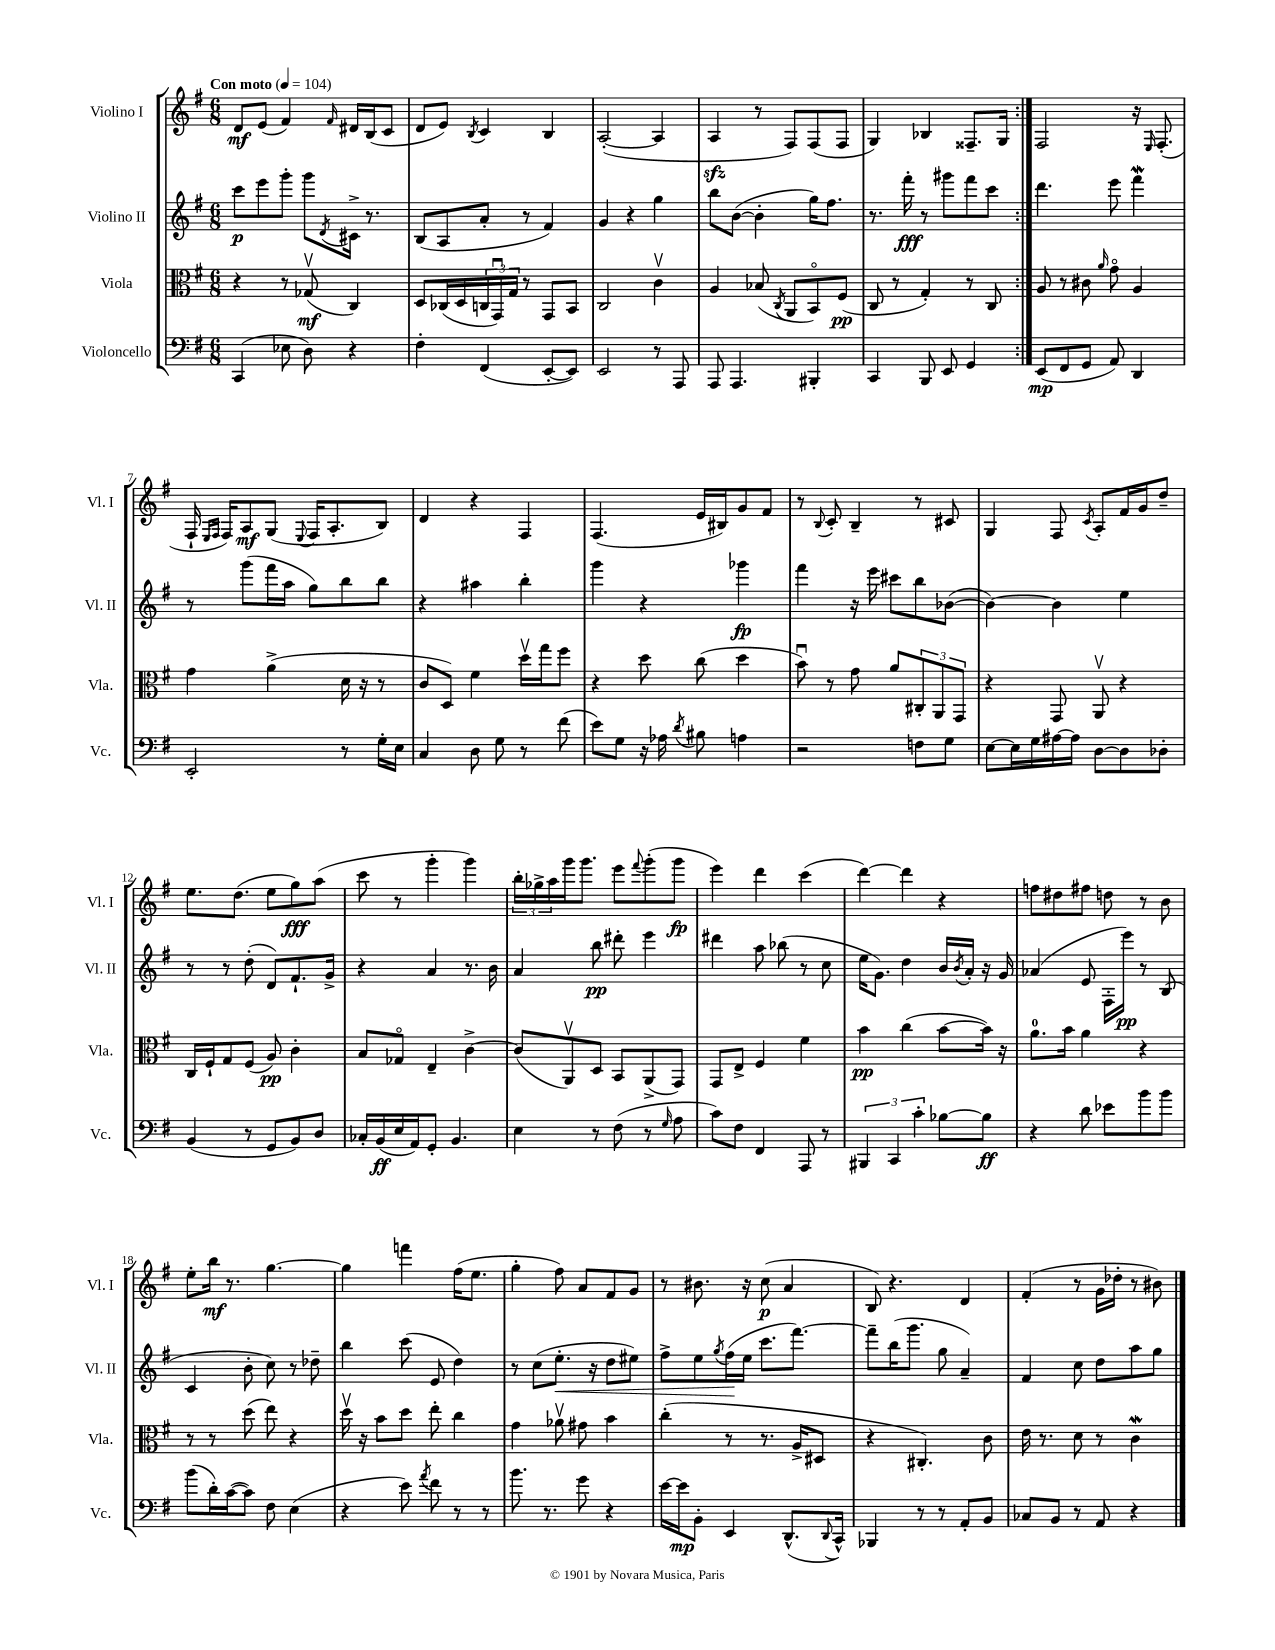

**kern	**kern	**kern	**kern
*staff4	*staff3	*staff2	*staff1
*clefF4	*clefC3	*clefG2	*clefG2
*k[f#]	*k[f#]	*k[f#]	*k[f#]
*M6/8	*M6/8	*M6/8	*M6/8
*MM104	*MM104	*MM104	*MM104
(4CC	4r	8ccc	8d
.	.	8eee	(8e
8E-	8r	8ggg'	4f#)
8D)	(8G-v	8ggg	.
.	.	8qd	16qqf#
4r	4C)	16c#^	16d#
.	.	8.r	(16B
.	.	.	8c
=	=	=	=
4F#'	8D	(8B	8d
.	(16C-	8A	8e)
.	16D	.	.
.	.	.	8qB
(4FF#	24C	8a'	4c
.	24GGu)	.	.
.	24G	.	.
.	8r	8r	.
[8EE'	8GG	4f#)	4B
8EE])	8BB	.	.
=	=	=	=
2EE	2C	4g	([2A'
.	.	4r	.
8r	4cv	4gg	4A]
8AAA	.	.	.
=	=	=	=
8AAA	4A	8bb	4A
4.AAA	.	([8b	.
.	(8B-	4b']	8r
.	8qC	.	.
.	8AA	.	8F#)
4BBB#'	8BBo)	16gg)	(8F#
.	.	8.ff#	.
.	(8F#	.	8F#
=	=	=	=
4CC	8C	8.r	4G)
.	8r	.	.
.	.	16fff#'	.
8BBB	4G')	8r	4B-
8EE	.	8ggg#	.
4GG	8r	8fff#	8.F##~
.	8C	8ccc	.
.	.	.	16G
=:|!	=:|!	=:|!	=:|!
(8EE	8A	4.ddd	2F#
8FF#	8r	.	.
8GG	8c#	.	.
.	16qqa	.	.
8AA)	8go	8eee	.
4DD	4A	4fff#	16r
.	.	.	16qqE
.	.	.	(8.F#'
=	=	=	=
2EE'	4g	8r	16F#`
.	.	.	16qqE
.	.	.	16qqF#
.	.	.	16F#)
.	.	(8ggg	8A
.	(4a^	16fff#	(8G
.	.	16aa	.
.	.	.	8qqE
.	.	8gg)	16F#
.	.	.	8.A'
8r	16d	8bb	.
.	16r	.	.
16G'	8r	8bb	8B)
16E	.	.	.
=	=	=	=
4C	8c	4r	4d
.	8D)	.	.
8D	4f#	4aa#	4r
8G	.	.	.
8r	16ddv	4bb'	4F#
.	16gg	.	.
(8f#	8ff#	.	.
=	=	=	=
8e)	4r	4ggg	(4.F#
8G	.	.	.
16r	8dd	4r	.
16A-	.	.	.
8qd	.	.	.
8B#	(8cc	.	16e
.	.	.	16B#)
4A	4dd	4ggg-	8g
.	.	.	8f#
=	=	=	=
2r	8bu)	4fff#	8r
.	.	.	8qqB
.	8r	.	8c'
.	8g	16r	4B~
.	.	16eee	.
.	8a	8ccc#	.
8F	12C#'	8bb	8r
.	12AA	.	.
8G	.	([8b-	8c#
.	12GG	.	.
=	=	=	=
[8E	4r	4b-_)	4G
16E]	.	.	.
16G	.	.	.
[16A#	8GG	4b-]	8F#
16A#]	.	.	.
.	.	.	8qc
[8D	8AAv	.	8A'
8D]	4r	4ee	16f#
.	.	.	16g
8D-'	.	.	8dd~
=	=	=	=
(4BB	16C	8r	8.ee
.	16F#`	.	.
.	8G	8r	.
.	.	.	(8.dd
8r	(8F#	(8dd'	.
8GG	8A)	8d)	8ee
8BB)	4c'	8.f#`	8gg)
8D	.	.	(8aa
.	.	16g^	.
=	=	=	=
16C-'	8B	4r	8ccc
(16BB	.	.	.
16E	8G-o	.	8r
16AA)	.	.	.
8GG'	4E~	4a	4ggg'
4.BB	.	.	.
.	[4c^	8.r	4ggg)
.	.	16b	.
=	=	=	=
4E	(8c]	4a	24bb'
.	.	.	24gg-^
.	.	.	24aa
.	8AAv)	.	16ggg
.	.	.	8.ggg
8r	8D	8bb	.
(8F#	8BB	8ddd#'	8eee
.	.	.	8qqfff#
8r	(8AA^	4eee	(8ggg'
16qqG	.	.	.
8A	8GG)	.	8ggg
=	=	=	=
8c)	8GG	4ddd#	4eee)
8F#	8E^	.	.
4FF#	4F#	8aa	4ddd
.	.	(8bb-	.
8AAA	4f#	8r	(4ccc
8r	.	8cc	.
=	=	=	=
6BBB#	4b	16ee	[4ddd)
.	.	8.g)	.
6CC	.	.	.
.	(4cc	4dd	4ddd]
6c'	.	.	.
[8B-	[8b	16b	4r
.	.	8qb	.
.	.	16a'	.
8B-]	16b])	16r	.
.	16r	16g	.
=	=	=	=
4r	8.a	(4a-	8ff
.	.	.	8dd#
.	16b	.	.
8d	4a	8e	8ff#
8e-	.	16F#'	8dd
.	.	16eee)	.
8b	4r	8r	8r
8b	.	(8B	8b
=	=	=	=
(8b	8r	4c	8ee'
16d')	8r	.	16bb
([16c	.	.	8.r
8c])	(8dd	8b'	.
8F#	8ee)	8cc)	[4.gg
(4E	4r	8r	.
.	.	8dd-~	.
=	=	=	=
4r	16ddv	4bb	4gg]
.	16r	.	.
.	8b	.	.
8e)	8dd	(8ccc	4fff
8qa	.	.	.
8f#	8ee'	8e	.
8r	4cc	4dd)	(16ff#
.	.	.	8.ee
8r	.	.	.
=	=	=	=
8.b	4g	8r	4gg'
.	.	(8cc	.
8.r	.	.	.
.	8a-v	8.ee'	8ff#)
8g	8g#	.	8a
.	.	16r	.
4r	4b	8dd	8f#
.	.	8ee#)	8g
=	=	=	=
[16e	(4cc'	8ff#^	8r
16e]	.	.	.
8BB'	.	8ee	8.b#
.	.	8qgg	.
4EE	8r	(16ff#	.
.	.	16ee	16r
.	8.r	8.ccc	(8cc
(8.DD^^	.	.	4a
.	16A^	[8.fff#)	.
.	8D#	.	.
8qqDD	.	.	.
16CC^^)	.	.	.
=	=	=	=
4BBB-	4r	8fff#~]	8B)
.	.	(16bb	4.r
.	.	8.ggg	.
8r	4.C#')	.	.
8r	.	8gg	.
8AA'	.	4a~)	4d
8BB	8c	.	.
=	=	=	=
8C-	16e	4f#	(4f#'
.	8.r	.	.
8BB	.	.	.
8r	8d	8cc	8r
8AA	8r	8dd	16g
.	.	.	16dd-'
4r	4c	8aa	8r
.	.	8gg	8b#)
==	==	==	==
*-	*-	*-	*-
